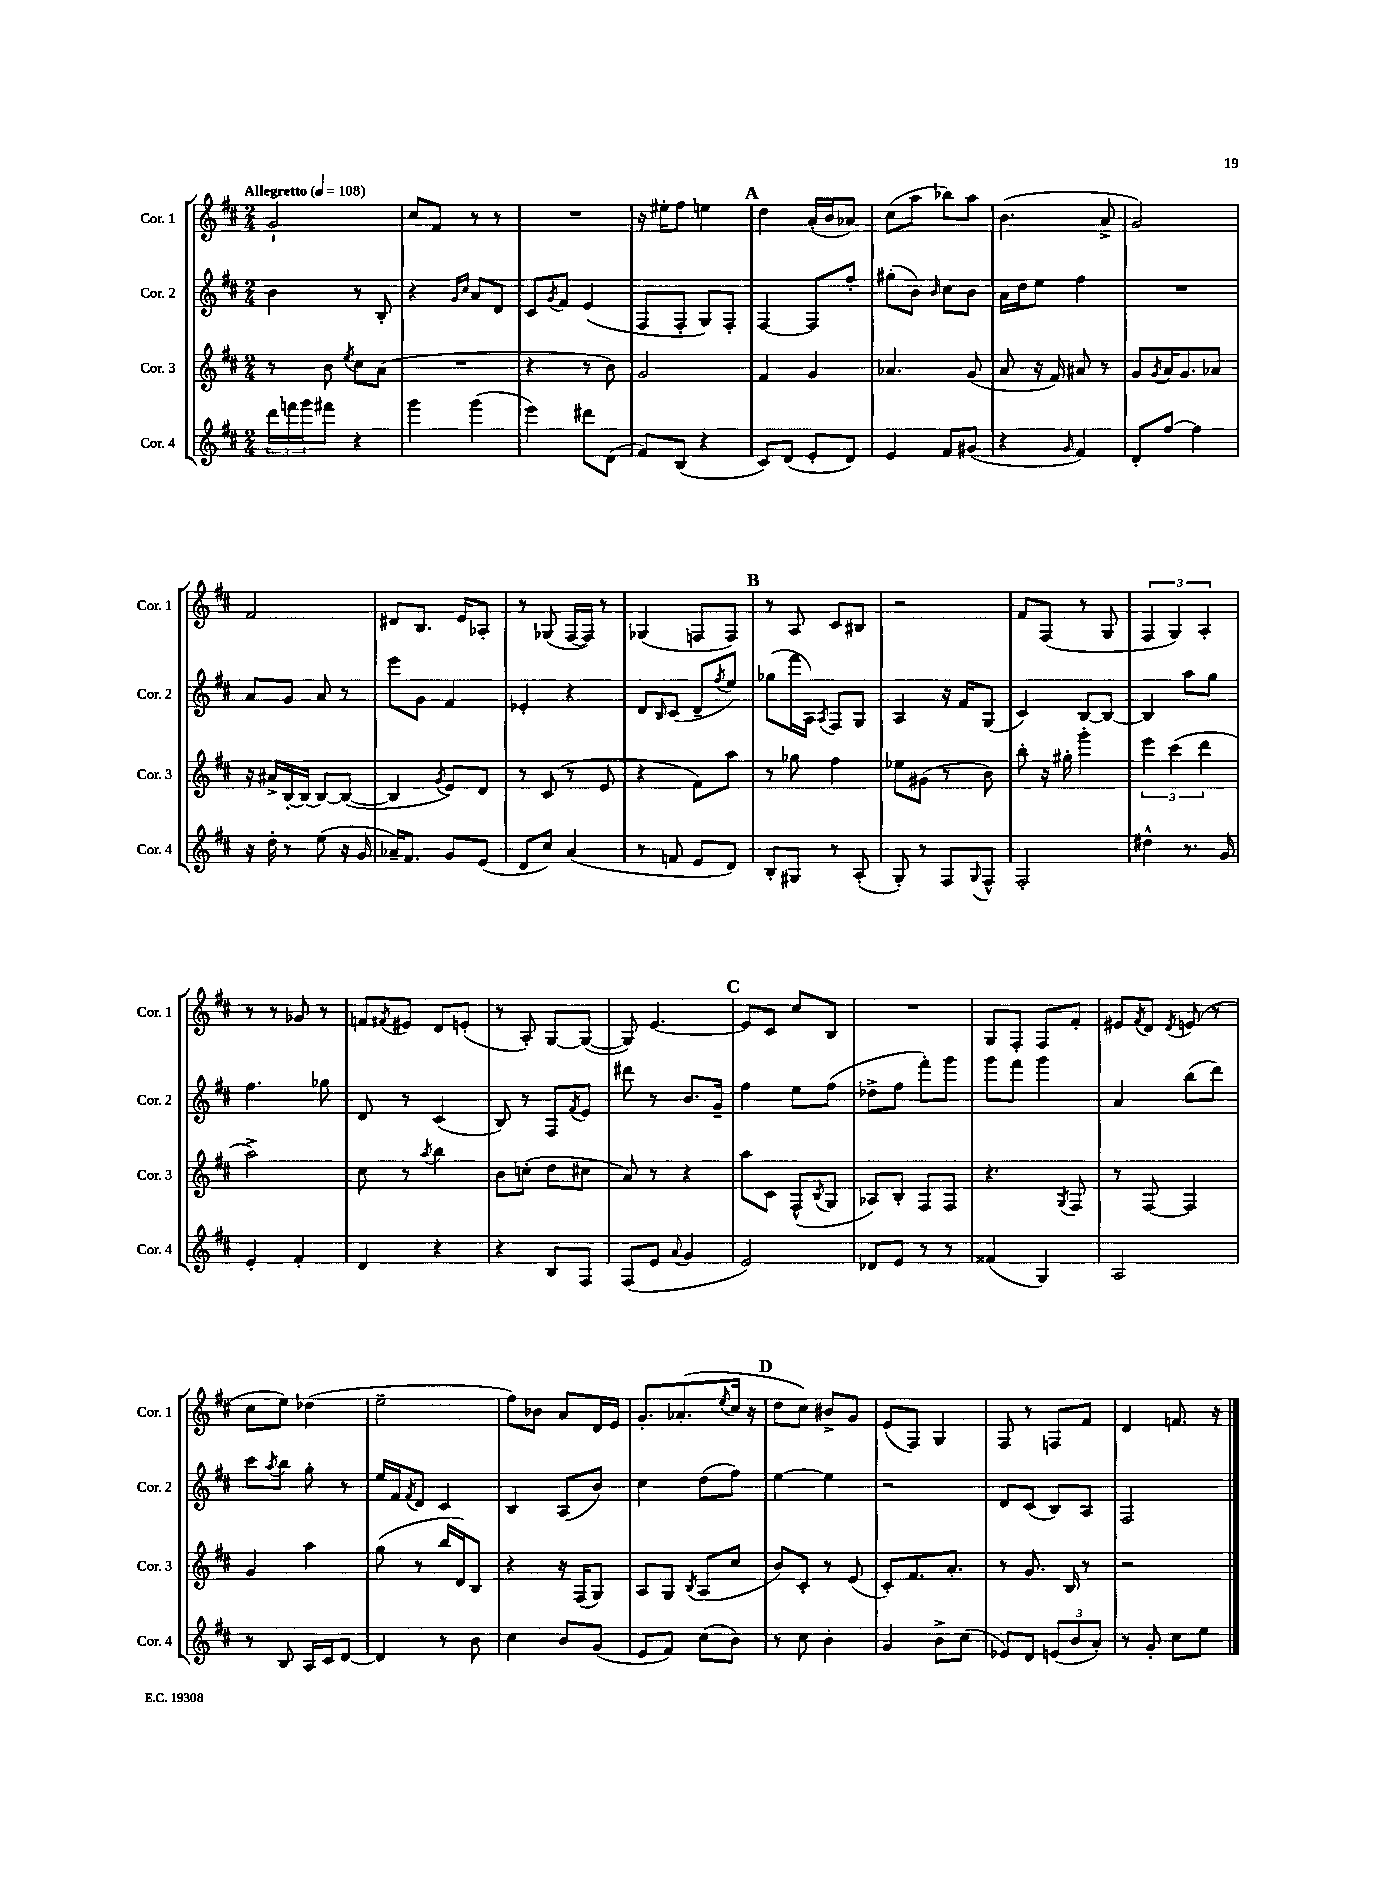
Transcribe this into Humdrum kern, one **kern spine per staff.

**kern	**kern	**kern	**kern
*staff4	*staff3	*staff2	*staff1
*clefG2	*clefG2	*clefG2	*clefG2
*k[f#c#]	*k[f#c#]	*k[f#c#]	*k[f#c#]
*M2/4	*M2/4	*M2/4	*M2/4
*MM108	*MM108	*MM108	*MM108
24ddd\LL	8r	4b\	2g`/
24fff\	.	.	.
24ggg\J	.	.	.
8fff#\J	8b\	.	.
.	8qee/	.	.
4r	8cc#\L	8r	.
.	(8a\J	8B'/	.
=	=	=	=
4ggg\	2r	4r	8cc#/L
.	.	.	8f#/J
.	.	16qqg/LL	.
.	.	16qqcc#/JJ	.
(4ggg\	.	8a/L	8r
.	.	8d/J	8r
=	=	=	=
4eee\)	4r	8c#/L	2r
.	.	8qg/	.
.	.	8f#/J	.
8ddd#\L	8r	(4e/	.
(8d\J	8b\)	.	.
=	=	=	=
8f#/L)	2g/	8F#/L	16r
.	.	.	16ee#'\LK
(8B/J	.	8F#'/J	8ff#\J
4r	.	8G/L)	4ee\
.	.	8F#'/J	.
=	=	=	=
8c#/L)	4f#/	[4F#/	4dd\
(8d/J	.	.	.
8e'/L	4g/	8F#/]L	(16a'/LL
.	.	.	16b/J
8d/J)	.	8ff#'/J	8a-/J)
=	=	=	=
4e/	4.a-/	(8gg#'\L	(8cc#\L
.	.	8b\J)	8aa\J
.	.	16qqb/	.
8f#/L	.	8cc#\L	8bb-\L)
(8g#/J	(8g/	8b\J	8aa\J
=	=	=	=
4r	8a/	16a\LL	(4.b\
.	.	16dd\J	.
.	16r	8ee\J	.
.	16f#/)	.	.
16qqg/	.	.	.
4f#/)	8a#/	4ff#\	.
.	8r	.	8a^/
=	=	=	=
8d'/L	8g/L	2r	2g/)
.	8qg/	.	.
[8ff#/J	16a/K	.	.
.	8.g/	.	.
4ff#\]	.	.	.
.	8a-/J	.	.
=	=	=	=
16r	16r	8a/L	2f#/
16dd'\	16a#^/LL	.	.
8r	[16B'/	8g/J	.
.	16B/_JJ	.	.
(8ee\	8B/_L	8a/	.
16r	(8B/_J	8r	.
16g/	.	.	.
=	=	=	=
16a-~/LK)	4B/]	8eee\L	8d#/L
8.f#/J	.	.	.
.	.	8g\J	8.B/J
.	8qg/	.	.
8g/L	8e/L)	4f#/	.
.	.	.	16e/LK
(8e/J	8d/J	.	8A-'/J
=	=	=	=
8d/L	8r	4e-'/	8r
8cc#/J)	(8c#/	.	(8G-/
(4a/	8r	4r	[16F#/LL
.	.	.	16F#/]JJ)
.	8e/	.	8r
=	=	=	=
8r	4r	8d/L	(4G-/
.	.	16qqB/	.
8f/	.	(8c#/J	.
8e/L	8f#\L)	8d~/L	8F/L
.	.	8qff#/	.
8d/J)	8aa\J	8ee/J)	8F/J)
=	=	=	=
8B'/L	8r	(8gg-\L	8r
8G#/J	8gg-\	16fff#\L	8A/
.	.	16A\JJ)	.
.	.	8qA/	.
8r	4ff#\	8F#/L	8c#/L
(8A'/	.	8G/J	8B#/J
=	=	=	=
8G'/)	8ee-\L	4A/	2r
8r	(8g#\J	.	.
8F#/L	8r	16r	.
.	.	16f#/LK	.
8qqG/	.	.	.
8F#^^/J	8b\)	(8G/J	.
=	=	=	=
2F#'/	8bb'\	4c#/)	8f#/L
.	16r	.	(8F#/J
.	16gg#'\	.	.
.	4ggg'\	[8B/L	8r
.	.	8B/_J	8G/
=	=	=	=
4dd#^^\	6eee\	4B/]	6F#/
.	(6ccc#\	.	6G/)
8.r	.	8aa\L	.
.	6ddd\	.	6A'/
.	.	8gg\J	.
16g/	.	.	.
=	=	=	=
4e'/	2aa^\)	4.ff#\	8r
.	.	.	8r
4f#'/	.	.	8g-/
.	.	8gg-\	8r
=	=	=	=
4d/	8cc#\	8d/	8f/L
.	.	.	8qf#/
.	8r	8r	8e#/J
.	8qaa/	.	.
4r	4bb\	(4c#/	8d/L
.	.	.	(8e'/J
=	=	=	=
4r	8b\L	8B/)	8r
.	(8cc'\J	8r	8A'/)
8B/L	8dd\L	8F#/L	[8G/L
.	.	8qf#/	.
8F#/J	8cc#\J	8e/J	(8G/_J
=	=	=	=
(8F#/L	8a/)	8ddd#\	8G/])
8e/J	8r	8r	[4.e/
8qqa/	.	.	.
4g/	4r	8.b/L	.
.	.	16g~/Jk	.
=	=	=	=
2e/)	8aa\L	4ff#\	8e/]L
.	8c#\J	.	8c#/J
.	(8F#^^/L	8ee\L	8cc#/L
.	8qB/	.	.
.	8G/J	(8ff#\J	8B/J
=	=	=	=
8d-/L	8A-/L)	8dd-^\L	2r
8e/J	8B'/J	8ff#\J	.
8r	8F#/L	8fff#'\L)	.
8r	8F#/J	8ggg\J	.
=	=	=	=
(4f##/	4.r	8ggg\L	8G/L
.	.	8fff#\J	8F#'/J
4G/)	.	4ggg\	8F#/L
.	8qG/	.	.
.	8F#/	.	8f#'/J
=	=	=	=
2A/	8r	4a/	8e#/L
.	.	.	8qf#/
.	[8F#/	.	8d/J
.	.	.	8qd/
.	4F#/]	(8bb\L	(8e/
.	.	8ddd\J)	8r
=	=	=	=
8r	4g/	8ccc#\L	8cc#\L
.	.	8qaa/	.
8B/	.	8bb\J	8ee\J)
16A/LL	4aa\	8gg'\	(4dd-\
16c#/J	.	.	.
[8d/J	.	8r	.
=	=	=	=
4d/]	(8gg\	16ee/LL	2ee~\
.	.	16f#/J	.
.	.	8qf#/	.
.	8r	8d/J	.
8r	16bb/LL	4c#/	.
.	16d/J)	.	.
8b\	8B/J	.	.
=	=	=	=
4cc#\	4r	4B/	8ff#\L)
.	.	.	8b-\J
8b/L	16r	(8A/L	8a/L
.	(16F#/LK	.	.
(8g/J	8G/J)	8b/J)	16d/L
.	.	.	16e/JJ
=	=	=	=
8e/L	8A/L	4cc#\	8.g'/L
8f#/J)	8G/J	.	.
.	.	.	(8.a-'/
.	8qB/	.	.
(8cc#\L	(8A/L	(8dd\L	.
.	.	.	8qee/
8b\J)	8cc#/J	8ff#\J)	16cc#/Jk
.	.	.	16r
=	=	=	=
8r	8b/L)	[4ee\	8dd\L
8cc#\	8c#'/J	.	8cc#\J)
4b'\	8r	4ee\]	8b#^/L
.	(8e/	.	8g/J
=	=	=	=
4g/	8c#'/L)	2r	(8e/L
.	8.f#/	.	8F#/J)
8b^\L	.	.	4G/
.	8.a'/J	.	.
(8cc#\J	.	.	.
=	=	=	=
8e-/L)	8r	8d/L	8F#/
8d/J	8.g/	(8c#/J	8r
(12e/L	.	8B/L)	8F/L
.	16B/	.	.
12b/	.	.	.
.	8r	8A/J	8f#/J
12a'/J)	.	.	.
=	=	=	=
8r	2r	2F#/	4d/
8g'/	.	.	.
8cc#\L	.	.	8.f/
8ee\J	.	.	.
.	.	.	16r
==	==	==	==
*-	*-	*-	*-
